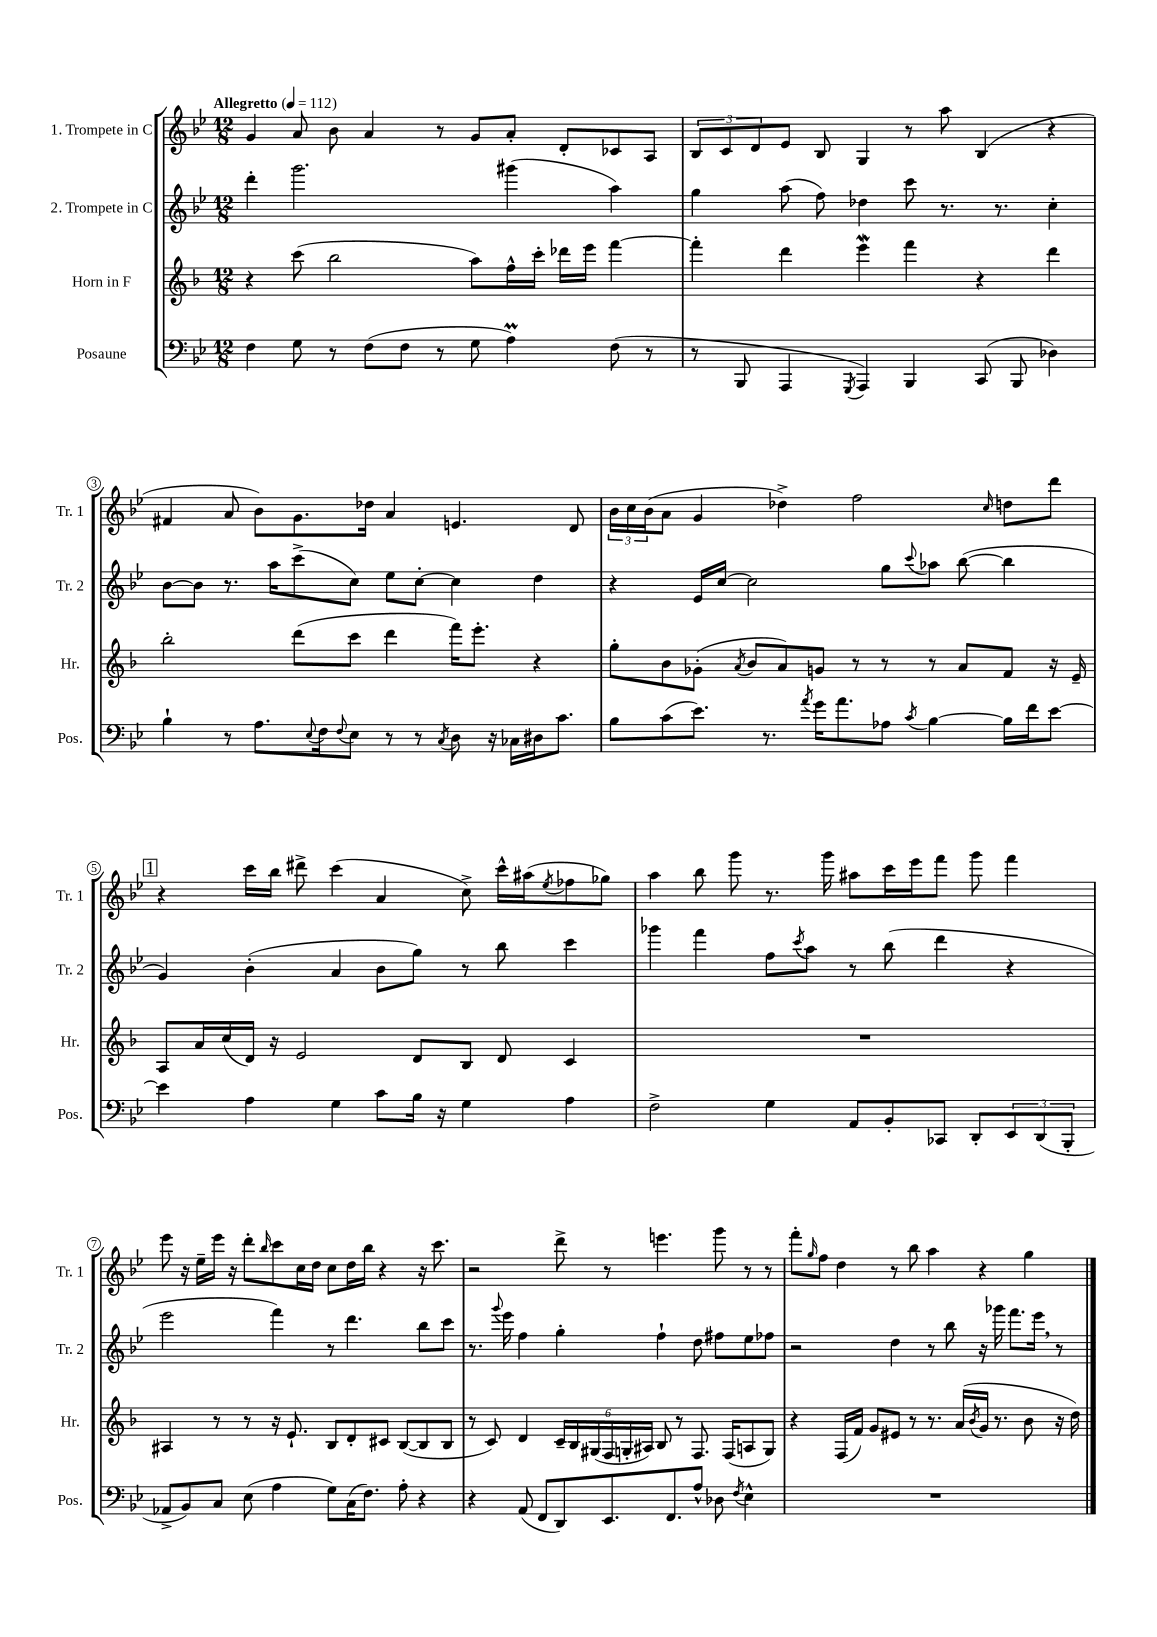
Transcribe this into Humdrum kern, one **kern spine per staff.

**kern	**kern	**kern	**kern
*staff4	*staff3	*staff2	*staff1
*clefF4	*clefG2	*clefG2	*clefG2
*k[b-e-]	*k[b-]	*k[b-e-]	*k[b-e-]
*M12/8	*M12/8	*M12/8	*M12/8
*MM112	*MM112	*MM112	*MM112
4F	4r	4ddd'	4g
8G	(8ccc	2.ggg	8a
8r	2bb-	.	8b-
(8F	.	.	4a
8F	.	.	.
8r	.	.	8r
8G	8aa)	.	8g
4A)	16ff^^	(4ggg#	8a'
.	16ccc'	.	.
.	16ddd-	.	8d'
.	16eee	.	.
(8F	[4fff	4aa)	8c-
8r	.	.	8A
=	=	=	=
8r	4fff']	4gg	12B-
.	.	.	12c
8BBB-	.	.	.
.	.	.	12d
4AAA	4ddd	(8aa	8e-
.	.	8ff)	8B-
8qGGG	.	.	.
4AAA)	4eee	4dd-	4G
4BBB-	4fff	8ccc	8r
.	.	8.r	8aa
(8CC	4r	.	(4B-
.	.	8.r	.
8BBB-	.	.	.
4D-)	4ddd	4cc'	4r
=	=	=	=
4B-`	2bb-'	[8b-	4f#
.	.	8b-]	.
8r	.	8.r	8a
8.A	.	.	8b-)
.	.	16aa	.
.	(8ddd	(8ccc^	8.g
8qqE-	.	.	.
16F	.	.	.
8qqF	.	.	.
8E-	8ccc	8cc)	.
.	.	.	16dd-
8r	4ddd	8ee-	4a
8r	.	[8cc'	.
8qC	.	.	.
8D	16fff)	4cc]	4.e
.	8.eee'	.	.
16r	.	.	.
16C-	.	.	.
16D#	4r	4dd	.
8.c	.	.	.
.	.	.	8d
=	=	=	=
8B-	8gg'	4r	24b-
.	.	.	24cc
.	.	.	(24b-
(8c	8b-	.	8a
8.e-)	(8g-'	16e-	4g
.	.	[16cc	.
.	8qa	.	.
.	8b-	2cc]	.
8.r	.	.	.
.	8a)	.	4dd-^)
8qa	.	.	.
16g	8g	.	.
8.a	.	.	.
.	8r	.	2ff
8A-	8r	8gg	.
8qc	.	8qqccc	.
[4B-	8r	8aa-	.
.	8a	([8bb-	.
.	.	.	16qqcc
16B-]	8f	4bb-]	8dd
16f	.	.	.
[8e-	16r	.	8ddd
.	16e~	.	.
=	=	=	=
4e-]	8A	4g)	4r
.	16a	.	.
.	(16cc	.	.
4A	16d)	(4b-'	16ccc
.	16r	.	16bb-
.	2e	.	8ddd#^
4G	.	4a	(4ccc
8c	.	8b-	4a
16B-	8d	8gg)	.
16r	.	.	.
4G	8B-	8r	8cc^)
.	8d	8bb-	16ccc^^
.	.	.	(16aa#
.	.	.	8qee-
4A	4c	4ccc	8ff-
.	.	.	8gg-)
=	=	=	=
2F^	1.r	4ggg-	4aa
.	.	4fff	8bb-
.	.	.	8ggg
4G	.	8ff	8.r
.	.	8qccc	.
.	.	8aa	.
.	.	.	16ggg
8AA	.	8r	8aa#
8BB-'	.	(8bb-	16ccc
.	.	.	16eee-
8CC-	.	4ddd	8fff
8DD'	.	.	8ggg
12EE-	.	4r	4fff
(12DD	.	.	.
12BBB-'	.	.	.
=	=	=	=
8AA-^	4A#	2eee-	8eee-
8BB-)	.	.	16r
.	.	.	16ee-~
8C	8r	.	16eee-
.	.	.	16r
(8E-	8r	.	8ddd'
.	.	.	16qqbb-
4A	16r	4fff)	8ccc
.	8.e`	.	.
.	.	.	16cc
.	.	.	16dd
8G)	8B-	8r	8cc
(16C	8d'	4.ddd	16dd
8.F)	.	.	16bb-
.	8c#	.	4r
8A'	([8B-	.	.
4r	8B-]	8bb-	16r
.	.	.	8.ccc
.	8B-	8ccc	.
=	=	=	=
4r	8r	8.r	2r
.	8c)	.	.
.	.	8qqggg	.
.	.	16eee-	.
(8AA	4d	4ff	.
8FF	.	.	.
8DD)	24c~	4gg'	8ddd^
.	24B-	.	.
.	(24G#	.	.
8.EE-	24F	.	8r
.	24G'	.	.
.	24A#)	.	.
.	8B-	4ff`	4.eee
8.FF	.	.	.
.	8r	.	.
8A^^	8.F	8dd	.
8D-	.	8ff#	8ggg
.	(16F	.	.
8qF	.	.	.
4E-^^	8A	8ee-	8r
.	8G)	8ff-	8r
=	=	=	=
1.r	4r	2r	8fff'
.	.	.	16qqgg
.	.	.	8ff
.	(16F	.	4dd
.	16f)	.	.
.	8g	.	.
.	8e#	4dd	8r
.	8r	.	8bb-
.	8.r	8r	4aa
.	.	8bb-	.
.	(16a	.	.
.	8qb-	.	.
.	16g	16r	4r
.	8.r	16ggg-	.
.	.	8.fff	.
.	8b-	.	4gg
.	.	16eee-	.
.	16r	8r	.
.	16dd)	.	.
==	==	==	==
*-	*-	*-	*-
